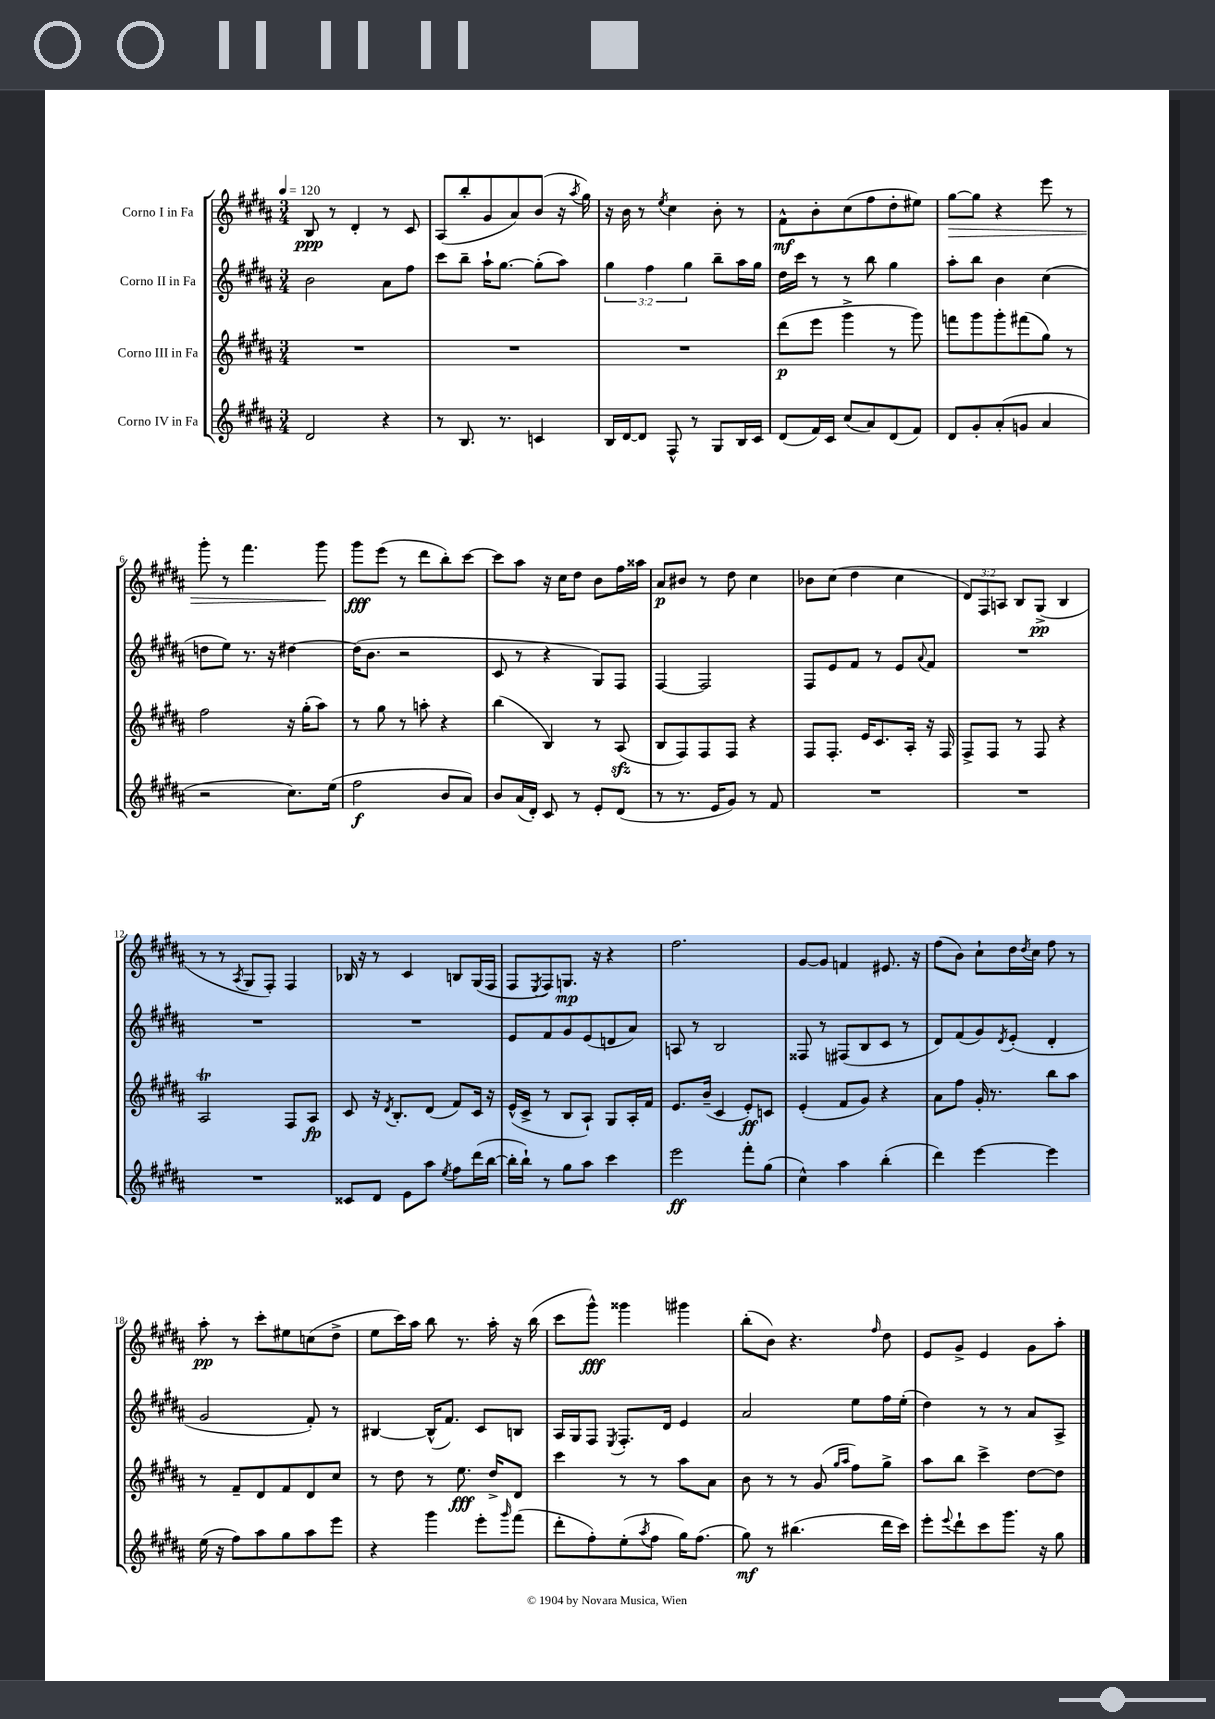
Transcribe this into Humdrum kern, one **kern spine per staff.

**kern	**kern	**kern	**kern
*staff4	*staff3	*staff2	*staff1
*clefG2	*clefG2	*clefG2	*clefG2
*k[f#c#g#d#a#]	*k[f#c#g#d#a#]	*k[f#c#g#d#a#]	*k[f#c#g#d#a#]
*M3/4	*M3/4	*M3/4	*M3/4
*MM120	*MM120	*MM120	*MM120
2d#	2.r	2b	8B
.	.	.	8r
.	.	.	4d#'
4r	.	8a#	8r
.	.	8ff#	8c#
=	=	=	=
8r	2.r	8ccc#	(8A#
8.B	.	8bb~	8bb'
.	.	16aa#`	8g#
8.r	.	[8.gg#	.
.	.	.	8a#)
4c	.	(8gg#']	(8b
.	.	8aa#)	16r
.	.	.	8qaa#
.	.	.	16gg#)
=	=	=	=
16B	2.r	6gg#	16r
[16d#	.	.	16b
8d#]	.	.	8r
.	.	6ff#	.
.	.	.	8qee
8F#^^	.	.	4cc#
.	.	6gg#	.
8r	.	.	.
8G#	.	8bb~	8b'
16B	.	16aa#	8r
16c#	.	16gg#	.
=	=	=	=
(8d#	(8ddd#	16dd#	8f#^^
.	.	16ccc#	.
16f#)	8eee	8r	8b'
16c#	.	.	.
(8cc#	4ggg#^	8r	(8cc#
8a#)	.	8bb	8ff#
(8d#	8r	4gg#	8dd#'
8f#)	8ggg#)	.	8ee#)
=	=	=	=
8d#	8fff	8aa#'	[8gg#
8g#'	8ggg#	8bb	8gg#]
(8a#'	8ggg#'	4b	4r
8g	(8fff#	.	.
4a#	8gg#)	(4cc#	8eee
.	8r	.	8r
=	=	=	=
2r	2ff#	8dd	8ggg#'
.	.	8ee)	8r
.	.	8.r	4.fff#
.	.	16r	.
8.cc#)	16r	[4dd#	.
.	(16gg#'	.	.
.	8aa#)	.	8ggg#
(16ee	.	.	.
=	=	=	=
2ff#	8r	(16dd#]	8ggg#
.	.	8.b	.
.	8gg#	.	(8eee
.	8r	2r	8r
.	8aa'	.	8ddd#
8b	4r	.	8bb')
8a#)	.	.	[8ccc#
=	=	=	=
8b	(4bb	8c#	8ccc#]
(16a#	.	8r	8aa#
16d#')	.	.	.
8c#	4B)	4r	16r
.	.	.	16cc#
8r	.	.	8dd#
8e'	8r	8G#)	8b
(8d#	(8A#	8F#	16ff#
.	.	.	16aa##
=	=	=	=
8r	8B	[4F#	8a#
8.r	8F#)	.	8b#
.	8F#	2F#]	8r
16e	.	.	.
8g#)	8F#	.	8dd#
8r	4r	.	4cc#
8f#	.	.	.
=	=	=	=
2.r	8F#	8F#	8b-
.	8.F#'	8e	(8cc#
.	.	8f#	4dd#
.	16e	.	.
.	8.c#	8r	.
.	.	8e	4cc#
.	16A#'	.	.
.	.	8qqa#	.
.	16r	8f#	.
.	16F#	.	.
=	=	=	=
2.r	8F#^	2.r	12d#)
.	.	.	12F#
.	8F#	.	.
.	.	.	12A
.	8r	.	8B
.	8F#	.	(8G#^
.	4r	.	4B
=	=	=	=
2.r	2A#	2.r	8r
.	.	.	8r
.	.	.	8qA#
.	.	.	8G#
.	.	.	8F#')
.	8F#	.	4F#
.	8A#	.	.
=	=	=	=
8c##	8c#	2.r	16B-
.	.	.	16r
8d#	16r	.	8r
.	8qd#	.	.
.	8.B'	.	.
8e	.	.	4c#
8aa#	(8d#	.	.
8qee	.	.	.
8ff#	8f#)	.	8B
(16ddd#	16c#	.	(16G#
[16bb	16r	.	16F#
=	=	=	=
16bb']	(16e^^	8e	8F#
16bb`)	16c#^	.	.
.	.	.	8qE
8r	8r	8f#	8F#)
8gg#	8B	8g#	8.G
8aa#	8A#`)	(8e	.
.	.	.	16r
4ccc#	8G#	8d	4r
.	16A#'	8a#)	.
.	16f#	.	.
=	=	=	=
2eee	8.e	8A	2.ff#
.	.	8r	.
.	(16b~	.	.
.	4c#	2B	.
8fff#'	8e')	.	.
(8gg#	8c	.	.
=	=	=	=
4cc#^^)	(4e'	8F##	[8g#
.	.	8r	8g#]
4aa#	8f#	(8F#	4f
.	8g#)	8B	.
(4bb'	4r	8c#	8.e#
.	.	8r	.
.	.	.	16r
=	=	=	=
4ddd#)	8a#	8d#)	(8ff#
.	8ff#	(8f#	8b)
[4eee	16g#'	8g#)	8cc#`
.	8.r	.	.
.	.	8qd#	.
.	.	(8e'	16dd#
.	.	.	8qdd#
.	.	.	16cc#
4eee]	8bb	4d#'	8ff#
.	8aa#	.	8r
=	=	=	=
(16ee	8r	2g#	8aa#'
16r	.	.	.
8ff#)	8f#~	.	8r
8aa#	8d#	.	8ccc#'
8gg#	8f#	.	8ee#
8aa#	8d#	8f#')	(8cc
8eee	8cc#	8r	8dd#^
=	=	=	=
4r	8r	[4B#	8ee
.	8dd#	.	16ccc#)
.	.	.	16aa#
4ggg#	8r	(16B#^^]	8bb
.	.	8.f#)	.
.	8.ee	.	8.r
8eee'	.	8c#	.
.	16dd#^	.	16aa#'
16qqggg#	.	.	.
(8fff#	8d#	8B	16r
.	.	.	(16bb
=	=	=	=
8ddd#'	4ccc#	16A#	8ccc#
.	.	16G#	.
8ff#')	.	8F#	8ggg#^^)
.	.	8qE	.
(8ee'	8r	8.F#'	4ggg##
8qaa#	.	.	.
8ff#	8r	.	.
.	.	16d#	.
16gg#)	8aa#	4e	4ggg#
(8.ff#	.	.	.
.	8a#	.	.
=	=	=	=
8gg#)	8b	2a#	(8bb'
8r	8r	.	8b)
(4.bb#	8r	.	4.r
.	(8g#	.	.
.	16qqgg#	.	.
.	16qqaa#	.	.
.	8ff#)	8ee	.
.	.	.	16qqff#
16ddd#	8gg#^	16ff#	8dd#
16ccc#)	.	(16ee'	.
=	=	=	=
8eee'	8aa#	4dd#)	8e
8qqeee	.	.	.
8ddd#`	8bb	.	8g#^
8ccc#	4ccc#^	8r	4e
8.ggg#	.	8r	.
.	[8dd#	8a#	8g#
16r	.	.	.
8gg#	8dd#]	8A#^	8aa#'
==	==	==	==
*-	*-	*-	*-
